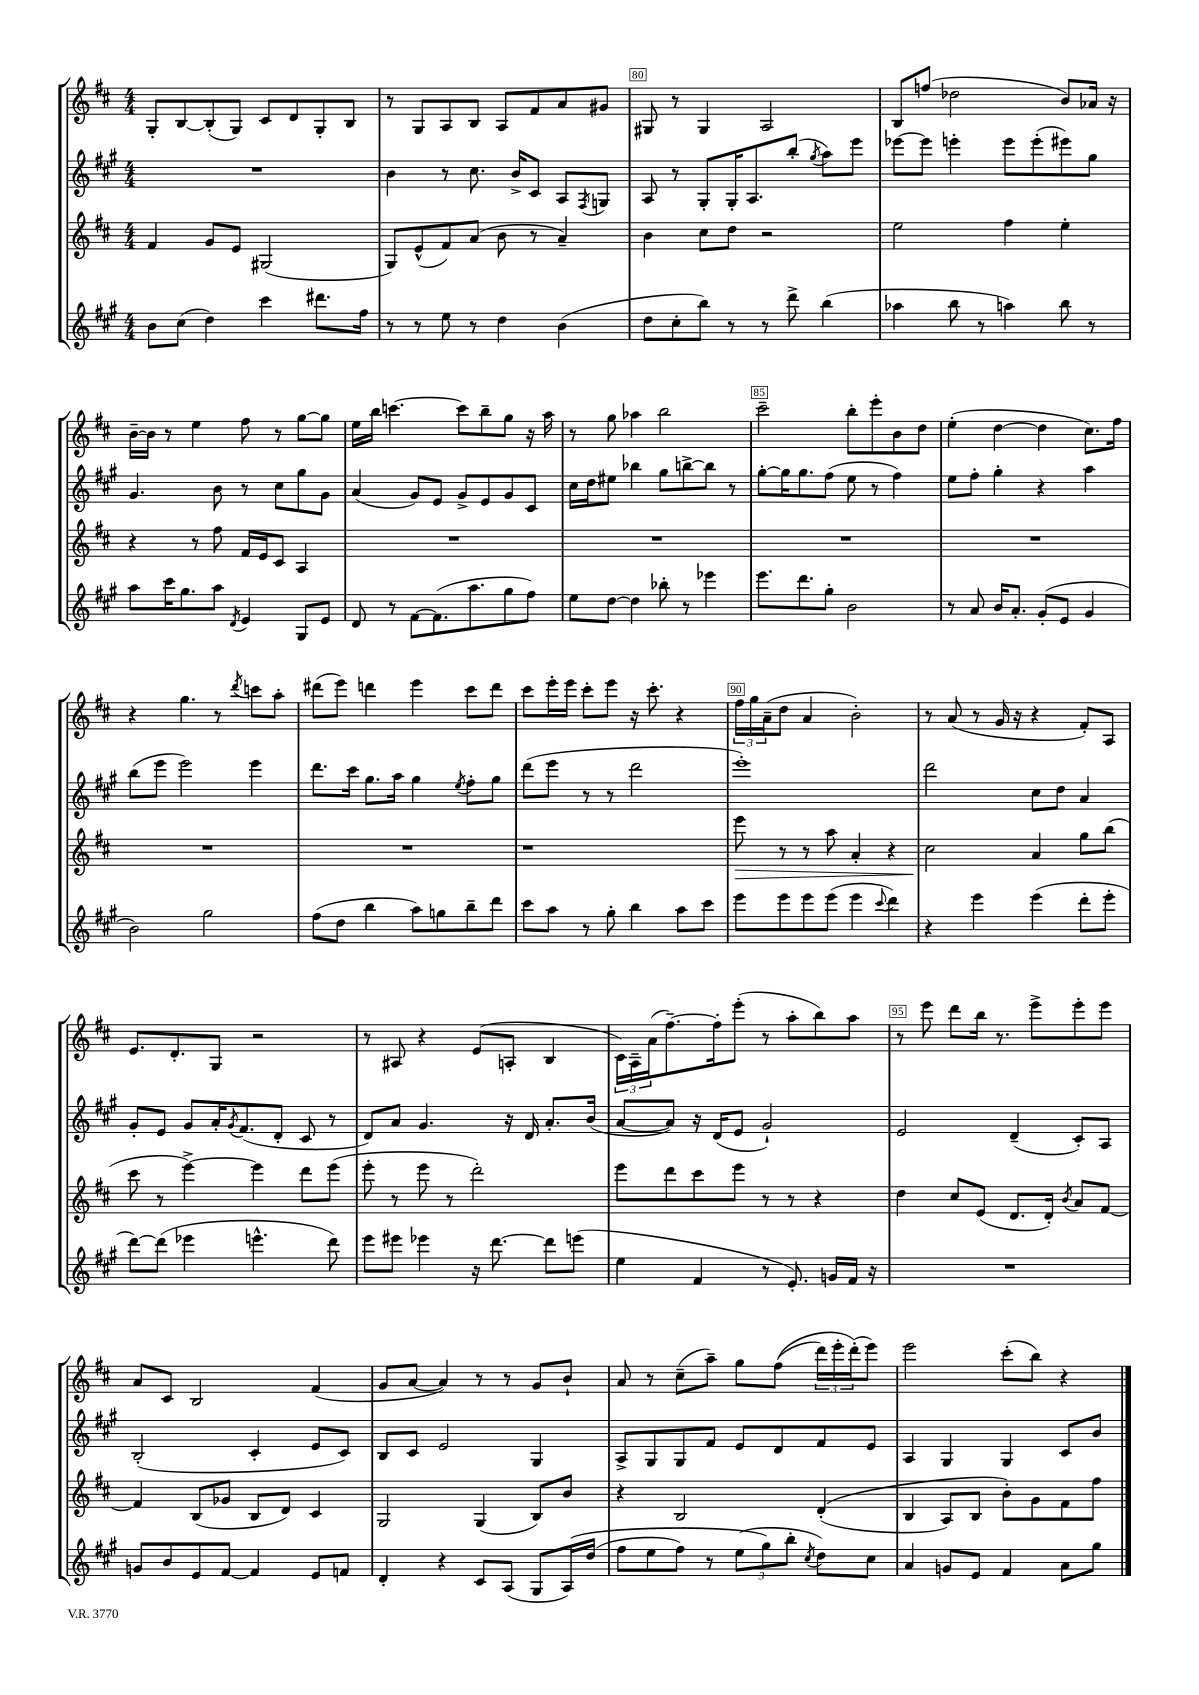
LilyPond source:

<<
\new StaffGroup <<
\new Staff = "s0" {
    \clef treble \key d \major \numericTimeSignature \time 4/4
    g8-. b8~ b8-.( g8) cis'8 d'8 g8-. b8 |
    r8 g8 a8 b8 a8 fis'8 a'8 gis'8 |
    gis8 r8 gis4 a2 |
    b8 f''8( des''2 b'8) aes'16 r16 |
    b'16~-- b'16 r8 e''4 fis''8 r8 g''8~ g''8 |
    e''16 b''16 c'''4.~ c'''8 b''8-- g''8 r16 a''16 |
    r8 g''8 aes''4 b''2 |
    cis'''2-- b''8-. e'''8-. b'8 d''8 |
    e''4-.( d''4~ d''4 cis''8.) fis''16 |
    r4 g''4. r8 \acciaccatura { d'''8 } c'''8 a''8-. |
    dis'''8( e'''8) d'''4 e'''4 cis'''8 d'''8 |
    cis'''8 e'''16-. e'''16 cis'''8-. e'''8 r16 cis'''8.-. r4 |
    \tuplet 3/2 { fis''16 g''16 a'16--( } d''8 a'4 b'2-.) |
    r8 a'8( r8 g'16 r16 r4 fis'8-.) a8 |
    e'8. d'8.-. g8 r2 |
    r8 ais8 r4 e'8( a8-. b4 |
    \tuplet 3/2 { cis'16) a16-- a'16( } fis''8.~--) fis''16-. e'''8-.( r8 a''8-. b''8) a''8 |
    r8 e'''8 d'''8 b''16 r8. e'''8-> e'''8-. e'''8 |
    a'8 cis'8 b2 fis'4( |
    g'8 a'8~ a'4) r8 r8 g'8 b'8-! |
    a'8 r8 cis''8--( a''8--) g''8 fis''8(\( \tuplet 3/2 { d'''16) e'''16-. d'''16-.(\) } e'''8) |
    e'''2 cis'''8-.( b''8) r4 \bar "|." |
}
\new Staff = "s1" {
    \clef treble \key a \major \numericTimeSignature \time 4/4
    R1 |
    b'4 r8 cis''8. b'16-> cis'8 a8 \acciaccatura { fis8 } g8 |
    a8 r8 gis8-. gis16-. a8. b''8-.( \acciaccatura { gis''8 } a''8) e'''8 |
    ees'''8~ ees'''8 e'''4-. e'''8 e'''8-.( eis'''8) gis''8 |
    gis'4. b'8 r8 cis''8 gis''8 gis'8 |
    a'4( gis'8) e'8 gis'8-> e'8 gis'8 cis'8 |
    cis''16 d''16 eis''8 bes''4 gis''8 b''8~-> b''8 r8 |
    gis''8~-. gis''16 gis''8. fis''8( e''8 r8 fis''4) |
    e''8 fis''8-. gis''4-. r4 a''4 |
    b''8( e'''8 e'''2) e'''4 |
    d'''8. cis'''16 gis''8. a''16 gis''4 \acciaccatura { e''8 } fis''8-. gis''8 |
    d'''8( e'''8 r8 r8 d'''2 |
    e'''1-.) |
    d'''2 cis''8 d''8 a'4 |
    gis'8-. e'8 gis'8 a'16-. \acciaccatura { gis'8 } fis'8.( d'8-. cis'8 r8 |
    d'8) a'8 gis'4. r16 d'16 a'8.-. b'16( |
    a'8~ a'8) r16 d'16( e'8 gis'2-!) |
    e'2 d'4--( cis'8-.) a8 |
    b2-.( cis'4-. e'8 cis'8) |
    b8 cis'8 e'2 gis4 |
    a8-> gis8 gis8 fis'8 e'8 d'8 fis'8 e'8 |
    a4 gis4 gis4 cis'8 b'8 \bar "|." |
}
\new Staff = "s2" {
    \clef treble \key d \major \numericTimeSignature \time 4/4
    fis'4 g'8 e'8 gis2( |
    g8) e'8-^( fis'8) a'8( b'8 r8 a'4--) |
    b'4 cis''8 d''8 r2 |
    e''2 fis''4 e''4-. |
    r4 r8 fis''8 fis'16 e'16 cis'8 a4 |
    R1 |
    R1 |
    R1 |
    R1 |
    R1 |
    R1 |
    r1 |
    e'''8\> r8 r8 a''8 a'4-. r4 |
    cis''2\! a'4 g''8 b''8( |
    cis'''8 r8 e'''4~->) e'''4 d'''8 e'''8( |
    e'''8-. r8 e'''8 r8 d'''2-.) |
    e'''8 d'''8 cis'''8 e'''8 r8 r8 r4 |
    d''4 cis''8 e'8( d'8. d'16-.) \acciaccatura { b'8 } a'8 fis'8~ |
    fis'4 b8( ges'8 b8 d'8) cis'4 |
    g2 g4( b8) b'8 |
    r4 b2 d'4-.(\( |
    b4 a8) b8 b'8-.\) g'8 fis'8 fis''8 \bar "|." |
}
\new Staff = "s3" {
    \clef treble \key a \major \numericTimeSignature \time 4/4
    b'8 cis''8( d''4) cis'''4 dis'''8. fis''16 |
    r8 r8 e''8 r8 d''4 b'4( |
    d''8 cis''8-. b''8) r8 r8 d'''8-> b''4( |
    aes''4 b''8 r8 a''4) b''8 r8 |
    a''8 cis'''16 gis''8. a''8 \acciaccatura { d'8 } e'4 gis8 e'8 |
    d'8 r8 fis'8~ fis'8.( a''8. gis''8 fis''8) |
    e''8 d''8~ d''4 bes''8-. r8 ees'''4 |
    e'''8. d'''8. gis''8-. b'2 |
    r8 a'8 b'16 a'8.-. gis'8-.( e'8 gis'4 |
    b'2) gis''2 |
    fis''8( d''8 b''4 a''8) g''8 b''8-- d'''8 |
    cis'''8 a''8 r8 gis''8-. b''4 a''8 cis'''8 |
    e'''8 e'''8 e'''8 e'''8( e'''4 \appoggiatura { cis'''8 } d'''4) |
    r4 e'''4 e'''4( d'''8-. e'''8-. |
    d'''8~) d'''8( ees'''4 e'''4.-^ d'''8) |
    e'''8 eis'''8 ees'''4 r16 d'''8.~ d'''8 e'''8( |
    e''4 fis'4 r8 e'8.-.) g'16 fis'16 r16 |
    R1 |
    g'8 b'8 e'8 fis'8~ fis'4 e'8 f'8 |
    d'4-. r4 cis'8 a8( gis8 a16)\( d''16( |
    fis''8 e''8 fis''8) r8 \tuplet 3/2 { e''8( gis''8\) b''8-. } \acciaccatura { cis''8 } d''8) cis''8 |
    a'4 g'8 e'8 fis'4 a'8 gis''8 \bar "|." |
}
>>
>>
\layout { \context { \Score currentBarNumber = #78 \override BarNumber.break-visibility = ##(#f #t #t) barNumberVisibility = #(every-nth-bar-number-visible 5) \override BarNumber.stencil = #(make-stencil-boxer 0.1 0.3 ly:text-interface::print) } }
